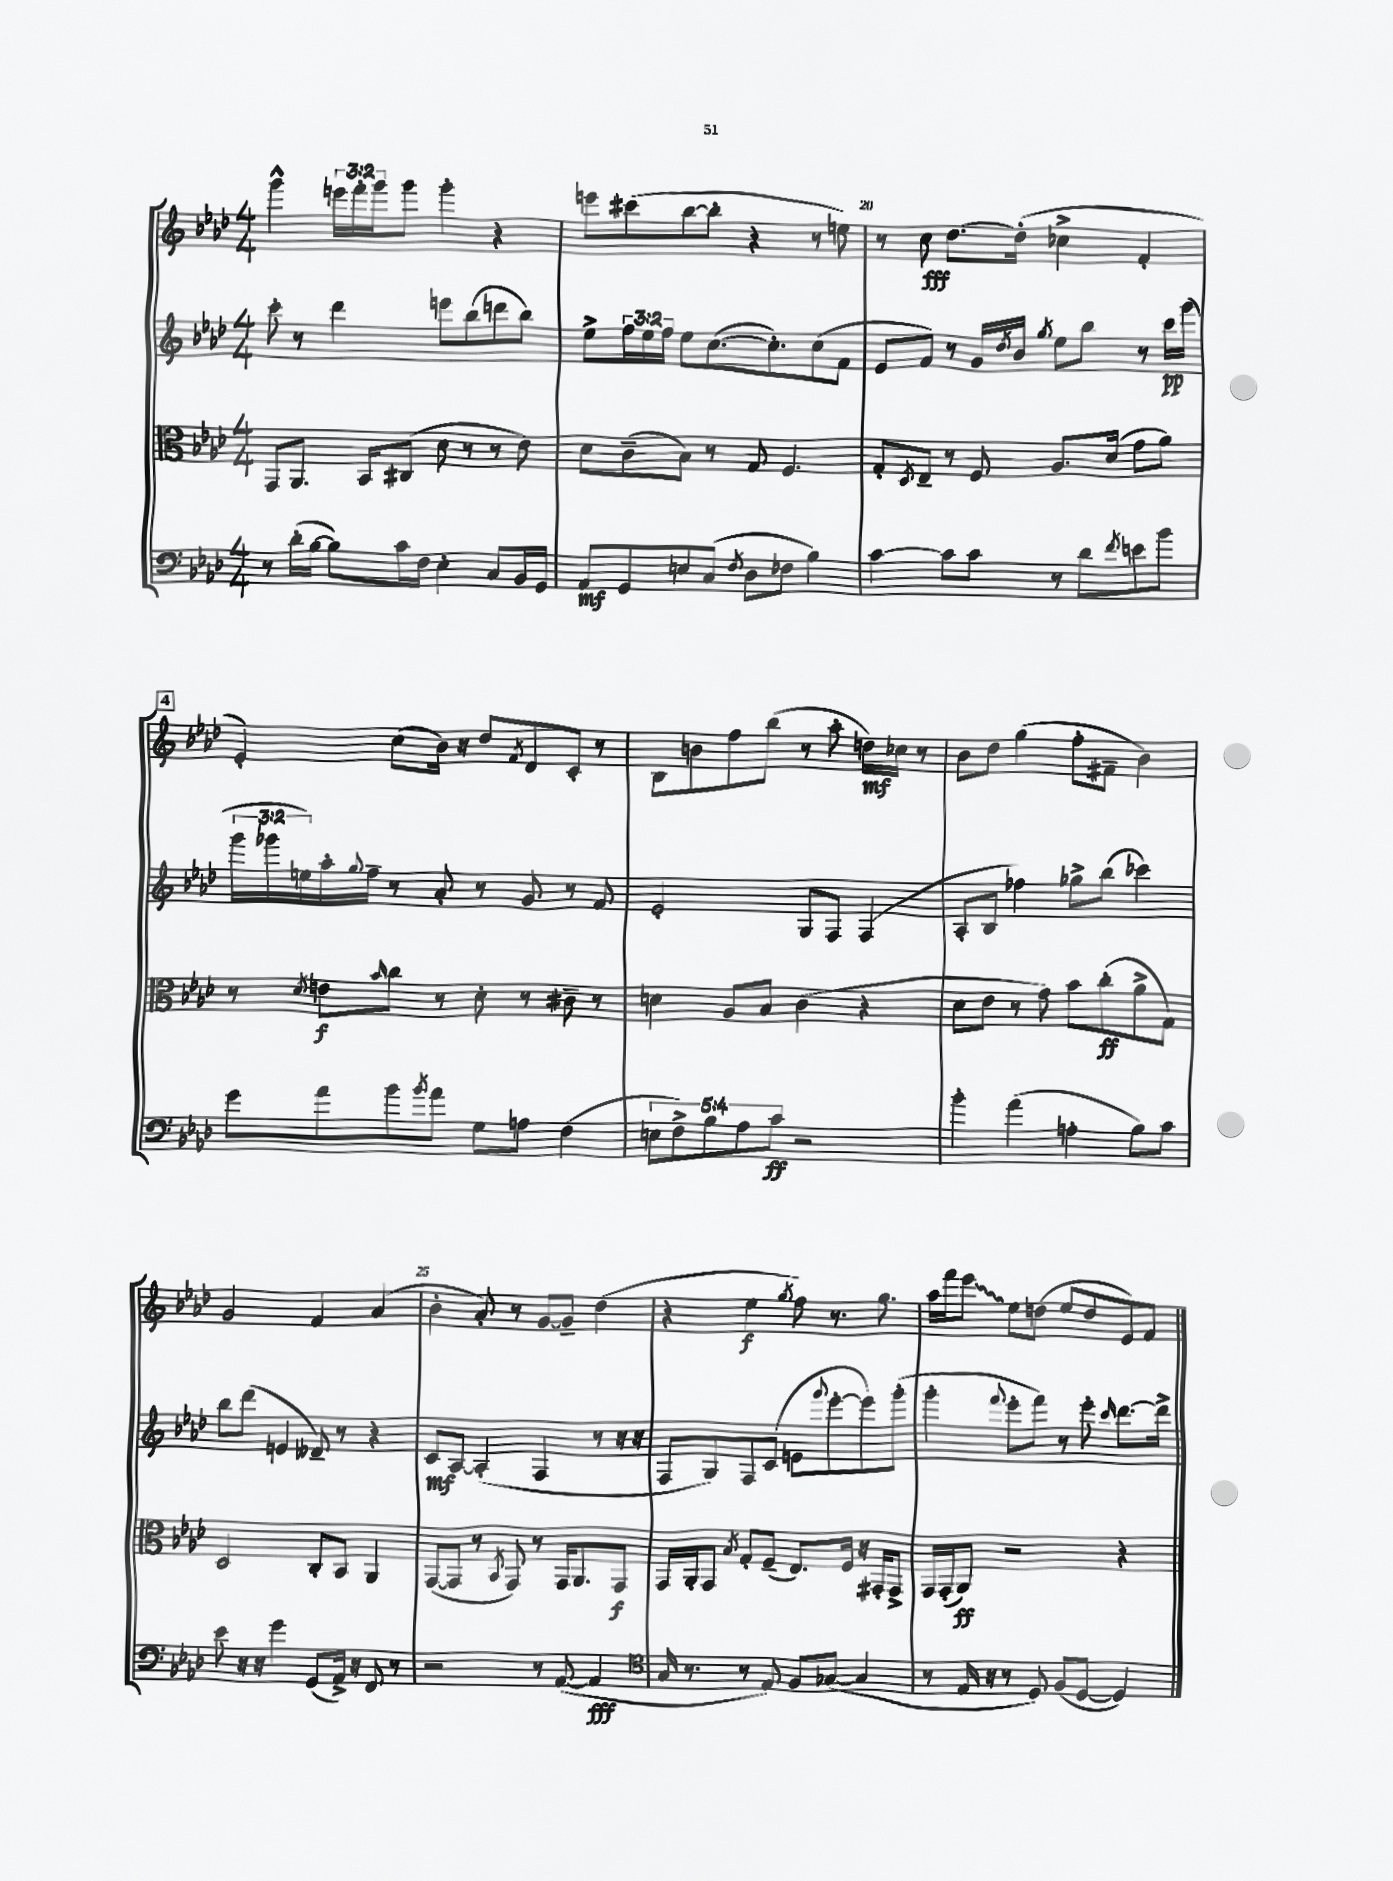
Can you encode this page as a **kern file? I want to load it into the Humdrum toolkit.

**kern	**kern	**kern	**kern
*staff4	*staff3	*staff2	*staff1
*clefF4	*clefC3	*clefG2	*clefG2
*k[b-e-a-d-]	*k[b-e-a-d-]	*k[b-e-a-d-]	*k[b-e-a-d-]
*M4/4	*M4/4	*M4/4	*M4/4
8r	8GG	8ccc'	4ggg^^
(16d-'	8.AA-	8r	.
[16B-	.	.	.
8B-])	.	4ddd-	24eee
.	.	.	24fff'
.	16BB-	.	.
.	.	.	24ggg
16c	(8C#	.	8ggg
16F	.	.	.
4E-'	8d-	8eee	4ggg'
.	8r	(8bb-	.
8C	8r	8ddd	4r
16BB-	8e-)	8bb-)	.
16GG	.	.	.
=	=	=	=
8AA-	8d-	8ee-^	8eee
8GG	(8c~	24ff	(8ccc#
.	.	24ee-	.
.	.	24ff	.
8E	8B-)	8ee-	[8bb-
(8C	8r	([8.cc	8bb-']
8qF	.	.	.
8D-	8G	.	4r
.	.	8.cc'])	.
8F-	4.F	.	.
4B-)	.	(8cc	8r
.	.	8f	8ee)
=	=	=	=
[4c	8G'	8e-	8r
.	8qD-	.	.
.	8E-~	8f)	8cc
8c]	8r	8r	[8.dd-
8c	8F	16g	.
.	.	8qdd-	.
.	.	16b-	(16dd-']
.	.	8qgg	.
8r	8.A-	8ee-	4cc-^
8d-	.	8bb-	.
.	(16d-	.	.
8qf	.	.	.
8e	8g	8r	4f'
8b-	8a-)	16ccc	.
.	.	(16ggg	.
=	=	=	=
8g	8r	24ggg	4e-')
.	.	24ggg-	.
.	.	24ee)	.
.	8qd-	.	.
8a-	8e	16aa-'	.
.	.	8qqgg	.
.	.	16ff~	.
.	16qqb-	.	.
8b-	8cc	8r	(8cc
8qb-	.	.	.
8a-	8r	8a-'	16b-)
.	.	.	16r
8G	8d-'	8r	8dd-
.	.	.	8qf
8A	8r	8g	8d-
(4F	8c#~	8r	8c'
.	8r	8f	8r
=	=	=	=
10E	4d	2e-'	8B-
10F^)	.	.	.
.	.	.	8b
10B-	.	.	.
.	8A-	.	8ff
10A-	.	.	.
.	8B-	.	(8bb-
10c	.	.	.
2r	(4c	8G	8r
.	.	8F	8aa-'
.	4r	(4F	16dd)
.	.	.	16cc-
.	.	.	8r
=	=	=	=
4b-'	8d-	8A-'	8b-
.	8e-	8B-	8dd-
(4a-	8r	4ff-)	(4gg
.	8g)	.	.
4A'	8b-	8gg-^	8ff'
.	(8cc'	(8bb-	8f#~
8B-)	8a-^	4ccc-)	4b-)
8c	8G)	.	.
=	=	=	=
8e-	2D-	8bb-	2g
16r	.	(8ddd-	.
16r	.	.	.
4g	.	4e	.
(8GG	8C'	8d--~)	4f
16AA-^)	8BB-	8r	.
16r	.	.	.
8FF	4AA-	4r	(4a-
8r	.	.	.
=	=	=	=
2r	([8GG	8c	4b-'
.	8GG]	[8A-	.
.	8r	(4A-']	8a-')
.	8qBB-	.	.
.	8GG)	.	8r
8r	8r	4F	[8g
([8AA-	16GG	.	8g~]
.	8.AA-	.	.
4AA-]	.	8r	(4dd-
.	8GG	16r	.
.	.	16r	.
=	=	=	=
*clefC4	*	*	*
16G	16GG	8F	4r
8.r	16AA-'	.	.
.	8GG	8G)	.
.	8qB-	.	.
8r	8G'	8F	4ee-
8E-)	(8F~	(8c	.
.	.	.	8qgg
8F	8.E-)	8e	8ff)
.	.	8qqggg	.
([8G-	.	[8eee-'	8.r
.	16F	.	.
4G-]	16r	8eee-])	.
.	16GG#'	.	8.gg
.	8GG#^	(8ggg'	.
=	=	=	=
8r	16GG	4ggg'	16aa-
.	(16GG'	.	16fff
16E-	8AA-)	.	8eee-
16r	.	.	.
.	.	8qqfff	.
8r	2r	8eee-'	8ee-
8D-)	.	8fff)	(8dd
(8F	.	8r	8ee-
[8D-	.	8eee-'	8dd
.	.	16qqccc	.
4D-])	4r	[8.ddd-	8e-)
.	.	.	8f
.	.	16ddd-^]	.
==	==	==	==
*-	*-	*-	*-
